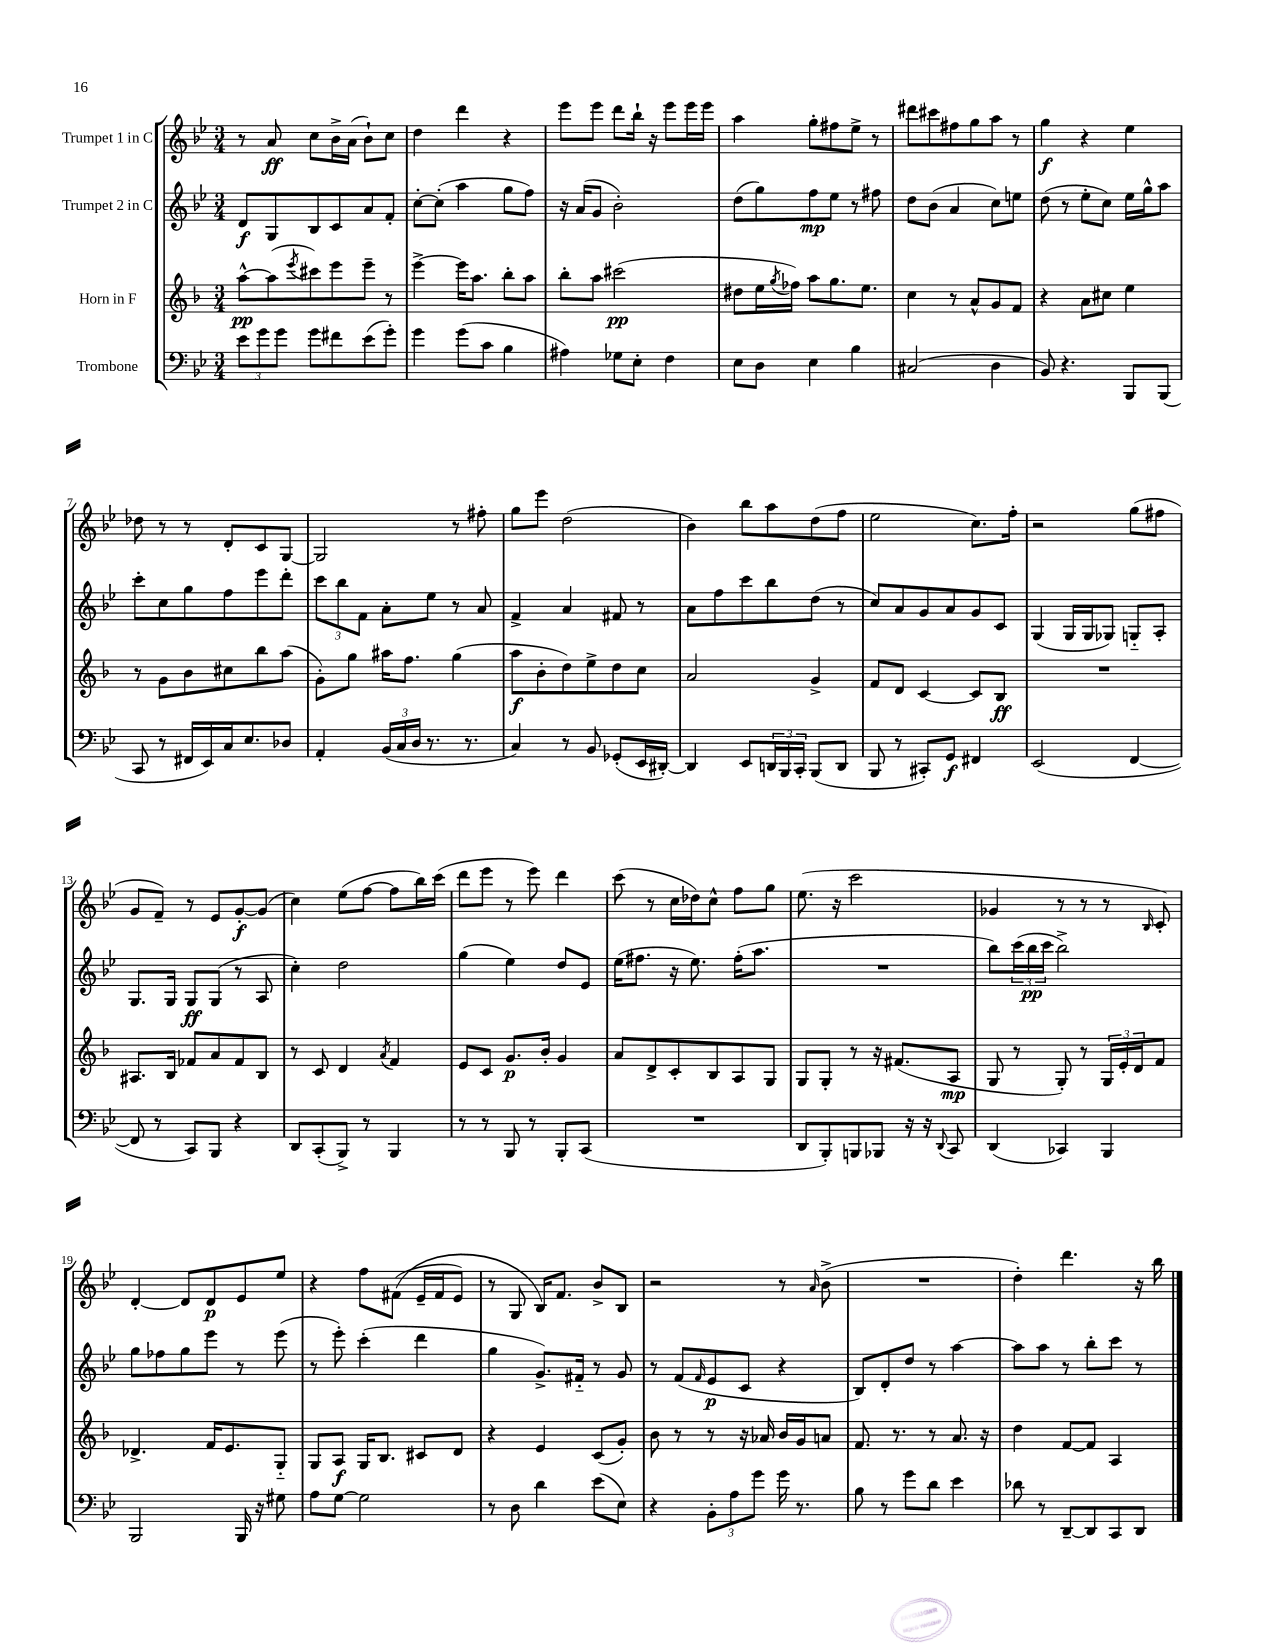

**kern	**kern	**kern	**kern
*staff4	*staff3	*staff2	*staff1
*clefF4	*clefG2	*clefG2	*clefG2
*k[b-e-]	*k[b-]	*k[b-e-]	*k[b-e-]
*M3/4	*M3/4	*M3/4	*M3/4
12e-\L	[8aa^^\L	8d/L	8r
12g\	.	.	.
.	(8aa\]	8G/	8a/
12g\J	.	.	.
.	8qeee/	.	.
8g\L	8ccc#\)	8B-/	8cc\L
8f#\	8eee\	8c/	16b-^\L
.	.	.	(16a\JJ
(8e-\	8eee~\J	8a/	8b-`\L)
8g'\J)	8r	8f'/J	8cc\J
=	=	=	=
4g\	[4eee^\	[8cc'\L	4dd\
.	.	(8cc'\]J	.
(8g\L	16eee\]LK	4aa\	4ddd\
.	8.aa\J	.	.
8c\J	.	.	.
4B-\	8bb-'\L	8gg\L	4r
.	8aa\J	8ff\J)	.
=	=	=	=
4A#\)	8bb-'\L	16r	8eee-\L
.	.	(16a/LK	.
.	8aa\J	8g/J	8eee-\J
8G-\L	(2ccc#\	2b-'\)	8ddd\L
8E-'\J	.	.	16bb-`\Jk
.	.	.	16r
4F\	.	.	8eee-\L
.	.	.	16eee-\L
.	.	.	16eee-\JJ
=	=	=	=
8E-\L	8dd#\L	(8dd\L	4aa\
8D\J	16ee\L	8gg\)	.
.	8qgg/	.	.
.	16ff-\JJ)	.	.
4E-\	8aa\L	8ff\	8gg'\L
.	8.gg\	8ee-\J	8ff#\
4B-\	.	8r	8ee-^\J
.	8.ee\J	.	.
.	.	8ff#\	8r
=	=	=	=
(2C#/	4cc\	8dd\L	8ddd#\L
.	.	(8b-\J	8ccc#\
.	8r	4a/	8ff#\
.	8a^^/L	.	8gg\
4D\	8g/	8cc\L)	8aa\J
.	8f/J	8ee\J	8r
=	=	=	=
8BB-/)	4r	(8dd\	4gg\
4.r	.	8r	.
.	8a\L	8ee-'\L	4r
.	8cc#\J	8cc\J)	.
8BBB-/L	4ee\	16ee-\LL	4ee-\
.	.	16gg^^\J	.
(8BBB-/J	.	8aa\J	.
=	=	=	=
8CC/	8r	8ccc'\L	8dd-\
8r	8g\L	8cc\	8r
16FF#/LL	8b-\	8gg\	8r
16EE-/)	.	.	.
16C/J	8cc#\	8ff\	8d'/L
8.E-/	.	.	.
.	8bb-\	8eee-\	8c/
8D-/J	(8aa\J	8ddd'\J	[8G/J
=	=	=	=
4AA'/	8g'\L)	12ccc\L	2G/]
.	.	12bb-\	.
.	8gg\J	.	.
.	.	12f\J	.
(24BB-/LL	16aa#\LK	8a'\L	.
24C/	.	.	.
.	8.ff\J	.	.
24D/JJ	.	.	.
8.r	.	8ee-\J	.
.	(4gg\	8r	8r
8.r	.	.	.
.	.	8a/	8ff#'\
=	=	=	=
4C/)	8aa\L	4f^/	8gg\L
.	8b-'\	.	8eee-\J
8r	8dd\)	4a/	(2dd\
8BB-/	8ee^\	.	.
(8GG-'/L	8dd\	8f#/	.
16EE-/L	8cc\J	8r	.
[16DD#'/JJ)	.	.	.
=	=	=	=
4DD#/]	2a/	8a\L	4b-\)
.	.	8ff\	.
8EE-/L	.	8ccc\	8bb-\L
24DD/L	.	8bb-\	8aa\
24BBB-/	.	.	.
24CC'/JJ	.	.	.
(8BBB-/L	4g^/	(8dd\J	(8dd\
8DD/J	.	8r	8ff\J
=	=	=	=
8BBB-/	8f/L	8cc/L)	2ee-\
8r	8d/J	8a/	.
8CC#'/L)	[4c/	8g/	.
8GG/J	.	8a/	.
4FF#/	8c/]L	8g/	8.cc\L)
.	8B-/J	8c/J	.
.	.	.	16ff'\Jk
=	=	=	=
(2EE-/	2.r	(4G/	2r
.	.	16G/LL	.
.	.	16G/J	.
.	.	8G-/J)	.
[4FF/	.	8G'~/L	(8gg\L
.	.	8A'/J	8ff#\J
=	=	=	=
8FF/]	8.A#/L	8.G/L	8g/L
8r	.	.	8f~/J)
.	16B-/Jk	16G/Jk	.
8CC/L)	8f-/L	8G/L	8r
8BBB-/J	8a/	(8G/J	8e-/L
4r	8f-/	8r	[8g'/
.	8B-/J	8A/	(8g/]J
=	=	=	=
8DD/L	8r	4cc'\)	4cc\)
(8CC'/	8c/	.	.
8BBB-^/J)	4d/	2dd\	(8ee-\L
8r	.	.	[8ff\J
.	8qa/	.	.
4BBB-/	4f/	.	8ff\]L
.	.	.	16bb-\L)
.	.	.	(16ccc\JJ
=	=	=	=
8r	8e/L	(4gg\	8ddd\L
8r	8c/J	.	8eee-\J
8BBB-/	8.g/L	4ee-\)	8r
8r	.	.	8eee-\)
.	16b-'/Jk	.	.
8BBB-'/L	4g/	8dd/L	4ddd\
(8CC/J	.	8e-/J	.
=	=	=	=
2.r	8a/L	(16ee-\LK	(8ccc\
.	.	8.ff#\J	.
.	8d^/	.	8r
.	8c'/	16r	16cc\LL
.	.	8.ee-\)	16dd-\J)
.	8B-/	.	8cc^^\J
.	8A/	(16ff#'\LK	8ff\L
.	.	8.aa\J	.
.	8G/J	.	8gg\J
=	=	=	=
8DD/L	8G/L	2.r	(8.ee-\
8BBB-'/)	8G'/J	.	.
.	.	.	16r
8BBB/	8r	.	2ccc\
8BBB-/J	16r	.	.
.	(8.f#/L	.	.
16r	.	.	.
16r	.	.	.
8qqDD/	.	.	.
8CC/	8A/J	.	.
=	=	=	=
(4DD/	8G/	8bb-\L)	4g-/
.	8r	(24ccc\L	.
.	.	24bb-\	.
.	.	24ccc\JJ	.
4CC-/)	8G'/)	2bb-^\)	8r
.	8r	.	8r
4BBB-/	24G/LL	.	8r
.	24e'/	.	.
.	24d/J	.	.
.	.	.	16qqB-/
.	8f/J	.	8c'/)
=	=	=	=
2BBB-/	4.d-^/	8gg\L	[4d'/
.	.	8ff-\	.
.	.	8gg\	8d/]L
.	16f/LK	8eee-\J	8d/
.	8.e/	.	.
16BBB-/	.	8r	8e-/
16r	.	.	.
8G#\	8G'~/J	(8eee-\	8ee-/J
=	=	=	=
8A\L	8G/L	8r	4r
[8G\J	8A/J	8eee-'\)	.
2G\]	16G/LK	(4ccc'\	8ff\L
.	8.B-/J	.	.
.	.	.	&((8f#\J
.	8c#/L	4ddd\	16e-~/LL
.	.	.	16f#/J
.	8d/J	.	8e-/J)
=	=	=	=
8r	4r	4gg\	8r
8D\	.	.	8G/
4d\	4e/	8.g^/L)	16B-/LK&)
.	.	.	8.f/J
.	.	16f#'~/Jk	.
(8e-\L	(8c/L	8r	8b-^/L
8E-\J)	8g'/J)	8g/	8B-/J
=	=	=	=
4r	8b-\	8r	2r
.	8r	(8f/L	.
.	.	16qqf/	.
12BB-'\L	8r	8e-/	.
12A\	.	.	.
.	16r	8c/J	.
12g\J	.	.	.
.	16a-/	.	.
16g\	16b-/LL	4r	8r
8.r	16g/J	.	.
.	.	.	16qqa/
.	8a/J	.	(8b-^\
=	=	=	=
8B-\	8.f/	8B-/L)	2.r
8r	.	8d'/	.
.	8.r	.	.
8g\L	.	8dd/J	.
8d\J	8r	8r	.
4e-\	8.a/	[4aa\	.
.	16r	.	.
=	=	=	=
8d-\	4dd\	8aa\]L	4dd'\)
8r	.	8aa\J	.
[8DD~/L	[8f/L	8r	4.ddd\
8DD/]	8f/]J	8bb-'\L	.
8CC/	4A/	8ccc\J	.
8DD/J	.	8r	16r
.	.	.	16bb-\
==	==	==	==
*-	*-	*-	*-
